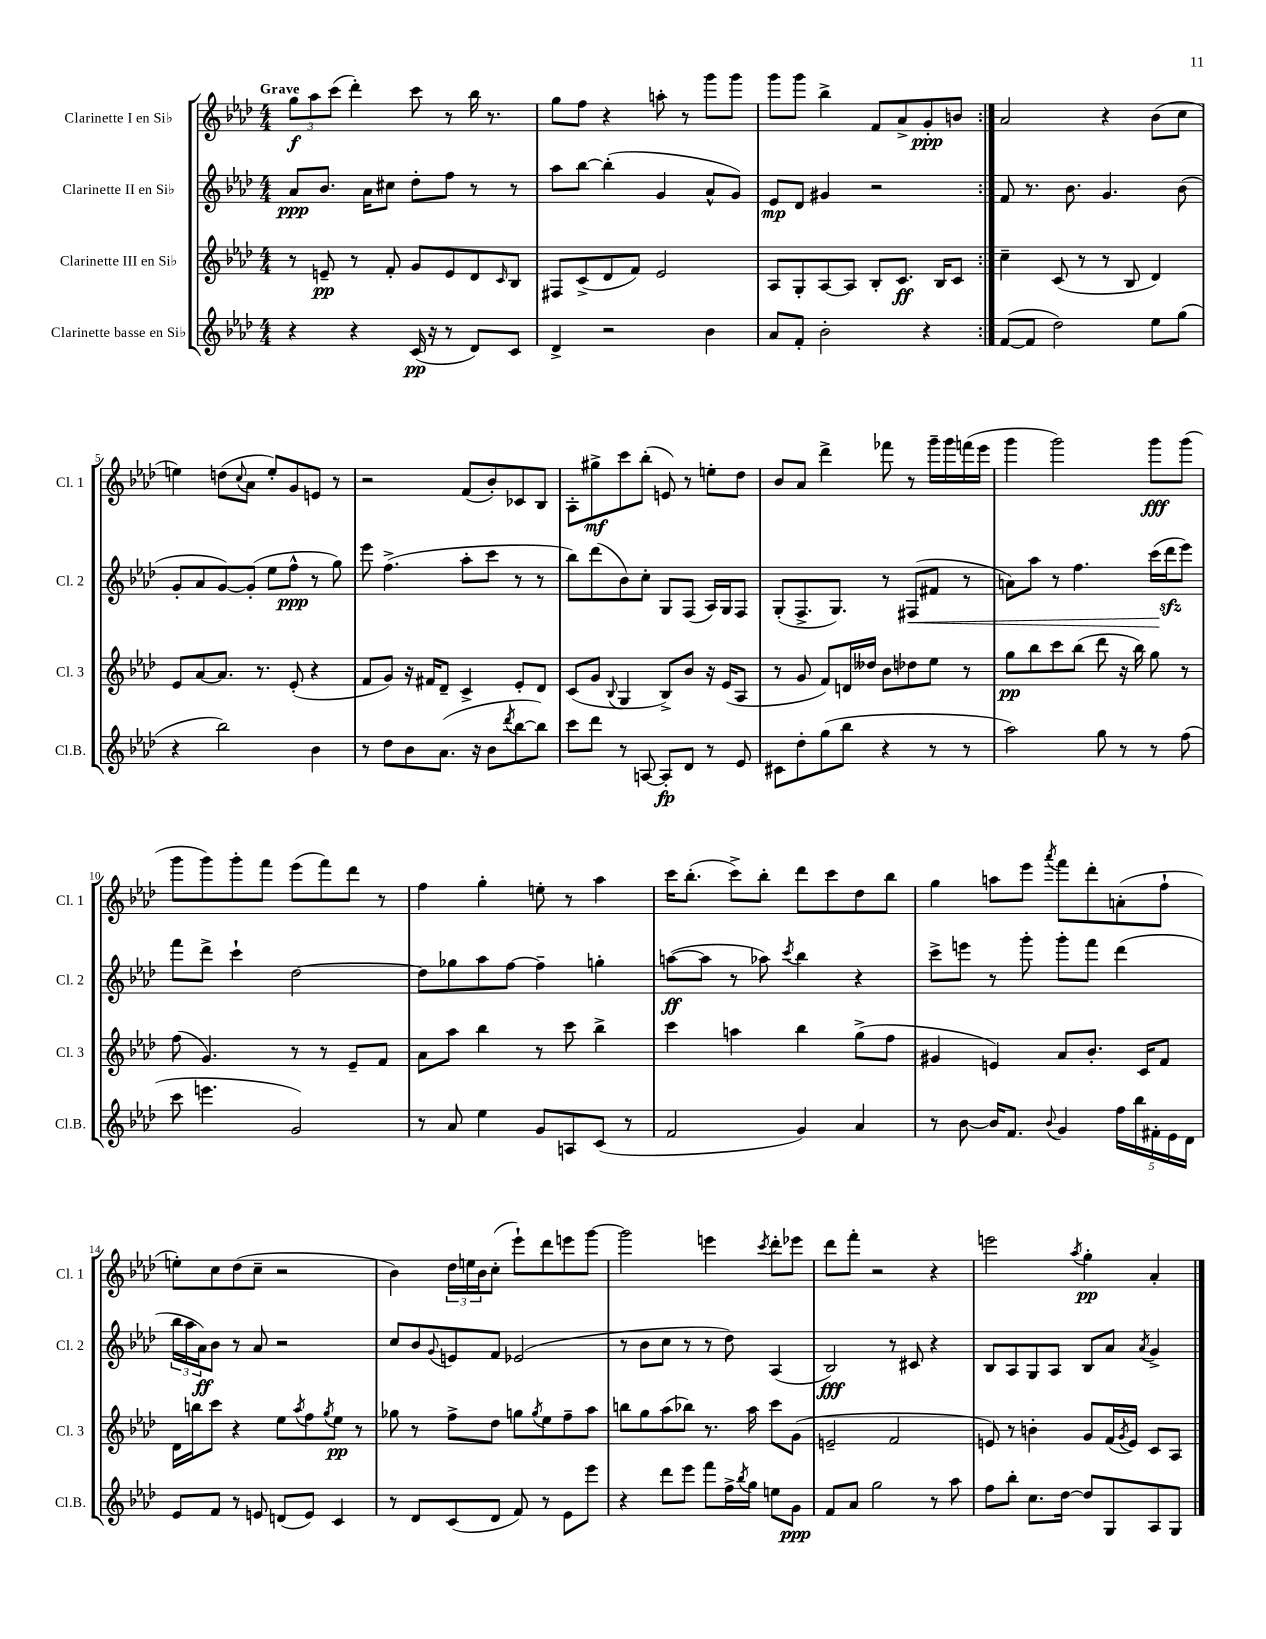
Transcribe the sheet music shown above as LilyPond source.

<<
\new StaffGroup <<
\new Staff = "s0" \with { instrumentName = "Clarinette I en Sib" shortInstrumentName = "Cl. 1" } {
    \clef treble \key aes \major \numericTimeSignature \time 4/4 \tempo "Grave"
    \repeat volta 2 { \tuplet 3/2 { g''8\f aes''8 c'''8( } des'''4-.) c'''8 r8 bes''16 r8. |
    g''8 f''8 r4 a''8-. r8 g'''8 g'''8 |
    g'''8 g'''8 bes''4-> f'8 aes'8-> g'8-.\ppp b'8 | }
    aes'2 r4 bes'8( c''8 |
    e''4) d''8( \appoggiatura { c''8 } aes'8 e''8-.) g'8 e'8 r8 |
    r2 f'8( bes'8-.) ces'8 bes8 |
    aes8-. gis''8->\mf c'''8 bes''8-.( e'8) r8 e''8-. des''8 |
    bes'8 aes'8 des'''4-> fes'''8 r8 g'''16-- g'''16 f'''16( ees'''16 |
    g'''4 g'''2) g'''8\fff g'''8( |
    g'''8 g'''8) g'''8-. f'''8 ees'''8( f'''8) des'''8 r8 |
    f''4 g''4-. e''8-. r8 aes''4 |
    c'''16 bes''8.-.( c'''8->) bes''8-. des'''8 c'''8 des''8 bes''8 |
    g''4 a''8 ees'''8 \acciaccatura { aes'''8 } f'''8 des'''8-. a'8-.( f''8-! |
    e''8-.) c''8 des''8( c''8-- r2 |
    bes'4) \tuplet 3/2 { des''16 e''16 bes'16 } c''8-.( ees'''8-!) des'''8 e'''8 g'''8~ |
    g'''2 e'''4 \acciaccatura { c'''8 } des'''8-. ees'''8 |
    des'''8 f'''8-. r2 r4 |
    e'''2 \acciaccatura { aes''8 } g''4-.\pp aes'4-. \bar "|." |
}
\new Staff = "s1" \with { instrumentName = "Clarinette II en Sib" shortInstrumentName = "Cl. 2" } {
    \clef treble \key aes \major \numericTimeSignature \time 4/4
    \repeat volta 2 { aes'8\ppp bes'8. aes'16 cis''8 des''8-. f''8 r8 r8 |
    aes''8 bes''8~ bes''4-.( g'4 aes'8-^ g'8) |
    ees'8\mp des'8 gis'4 r2 | }
    f'8 r8. bes'8. g'4. bes'8( |
    g'8-. aes'8 g'8~) g'8-.( ees''8 f''8-^\ppp r8 g''8) |
    ees'''8 f''4.->( aes''8-. c'''8 r8 r8 |
    bes''8) des'''8( bes'8) c''8-. g8 f8( aes16) g16 f8 |
    g8-.( f8.-> g8.) r8 fis8\<( fis'8 r8 |
    a'8) aes''8 r8 f''4. c'''16\!( des'''16\sfz ees'''8) |
    f'''8 des'''8-> c'''4-! des''2~ |
    des''8 ges''8 aes''8 f''8~ f''4-- g''4-. |
    a''8~\ff( a''8 r8 aes''8) \acciaccatura { c'''8 } bes''4 r4 |
    c'''8-> e'''8 r8 g'''8-. g'''8-. f'''8 des'''4( |
    \tuplet 3/2 { bes''16 aes''16 aes'16\ff) } bes'8 r8 aes'8 r2 |
    c''8 bes'8 \appoggiatura { g'8 } e'8 f'8 ees'2( |
    r8 bes'8 c''8 r8 r8 des''8) aes4( |
    bes2\fff) r8 cis'8 r4 |
    bes8 aes8 g8 aes8 bes8 aes'8 \acciaccatura { aes'8 } g'4-> \bar "|." |
}
\new Staff = "s2" \with { instrumentName = "Clarinette III en Sib" shortInstrumentName = "Cl. 3" } {
    \clef treble \key aes \major \numericTimeSignature \time 4/4
    \repeat volta 2 { r8 e'8--\pp r8 f'8-. g'8 e'8 des'8 \grace { c'16 } bes8 |
    fis8 c'8->( des'8 f'8) ees'2 |
    aes8 g8-. aes8~ aes8 bes8-. c'8.\ff bes16 c'8 | }
    c''4-- c'8( r8 r8 bes8 des'4) |
    ees'8 aes'8~ aes'8. r8. ees'8-.( r4 |
    f'8 g'8) r16 fis'16 des'8-- c'4-> ees'8-. des'8 |
    c'8( g'8 \appoggiatura { bes8 } g4 bes8->) bes'8 r16 ees'16( aes8 |
    r8 g'8 f'8) d'16 deses''16 bes'8 des''8 ees''8 r8 |
    g''8\pp bes''8 c'''8 bes''8( des'''8 r16 bes''16) g''8 r8 |
    f''8( g'4.) r8 r8 ees'8-- f'8 |
    aes'8 aes''8 bes''4 r8 c'''8 bes''4-> |
    c'''4 a''4 bes''4 g''8->( f''8 |
    gis'4 e'4) aes'8 bes'8.-. c'16 f'8 |
    des'16 b''16 c'''8 r4 ees''8 \acciaccatura { aes''8 } f''8 \acciaccatura { g''8 } ees''8\pp r8 |
    ges''8 r8 f''8-> des''8 g''8 \acciaccatura { g''8 } ees''8 f''8-- aes''8 |
    b''8 g''8 aes''8( bes''8) r8. aes''16 c'''8 g'8( |
    e'2-- f'2 |
    e'8) r8 b'4-. g'8 f'16( \acciaccatura { g'8 } e'16) c'8 aes8 \bar "|." |
}
\new Staff = "s3" \with { instrumentName = "Clarinette basse en Sib" shortInstrumentName = "Cl.B." } {
    \clef treble \key aes \major \numericTimeSignature \time 4/4
    \repeat volta 2 { r4 r4 c'16\pp( r16 r8 des'8) c'8 |
    des'4-> r2 bes'4 |
    aes'8 f'8-. bes'2-. r4 | }
    f'8~( f'8 des''2) ees''8 g''8( |
    r4 bes''2) bes'4 |
    r8 des''8 bes'8 aes'8.( r16 bes'8 \acciaccatura { des'''8 } bes''8~ bes''8) |
    c'''8 des'''8 r8 a8~ a8-.\fp des'8 r8 ees'8 |
    cis'8 des''8-. g''8( bes''8 r4 r8 r8 |
    aes''2) g''8 r8 r8 f''8( |
    c'''8 e'''4. g'2) |
    r8 aes'8 ees''4 g'8 a8 c'8( r8 |
    f'2 g'4) aes'4 |
    r8 bes'8~ bes'16 f'8. \appoggiatura { bes'8 } g'4 \tuplet 5/4 { f''16 bes''16 fis'16-. ees'16 des'16 } |
    ees'8 f'8 r8 e'8 d'8( e'8) c'4 |
    r8 des'8 c'8( des'8 f'8) r8 ees'8 ees'''8 |
    r4 des'''8 ees'''8 f'''8 f''16-> \acciaccatura { bes''8 } g''16 e''8 g'8\ppp |
    f'8 aes'8 g''2 r8 aes''8 |
    f''8 bes''8-. c''8. des''16~ des''8 g8 aes8 g8 \bar "|." |
}
>>
>>
